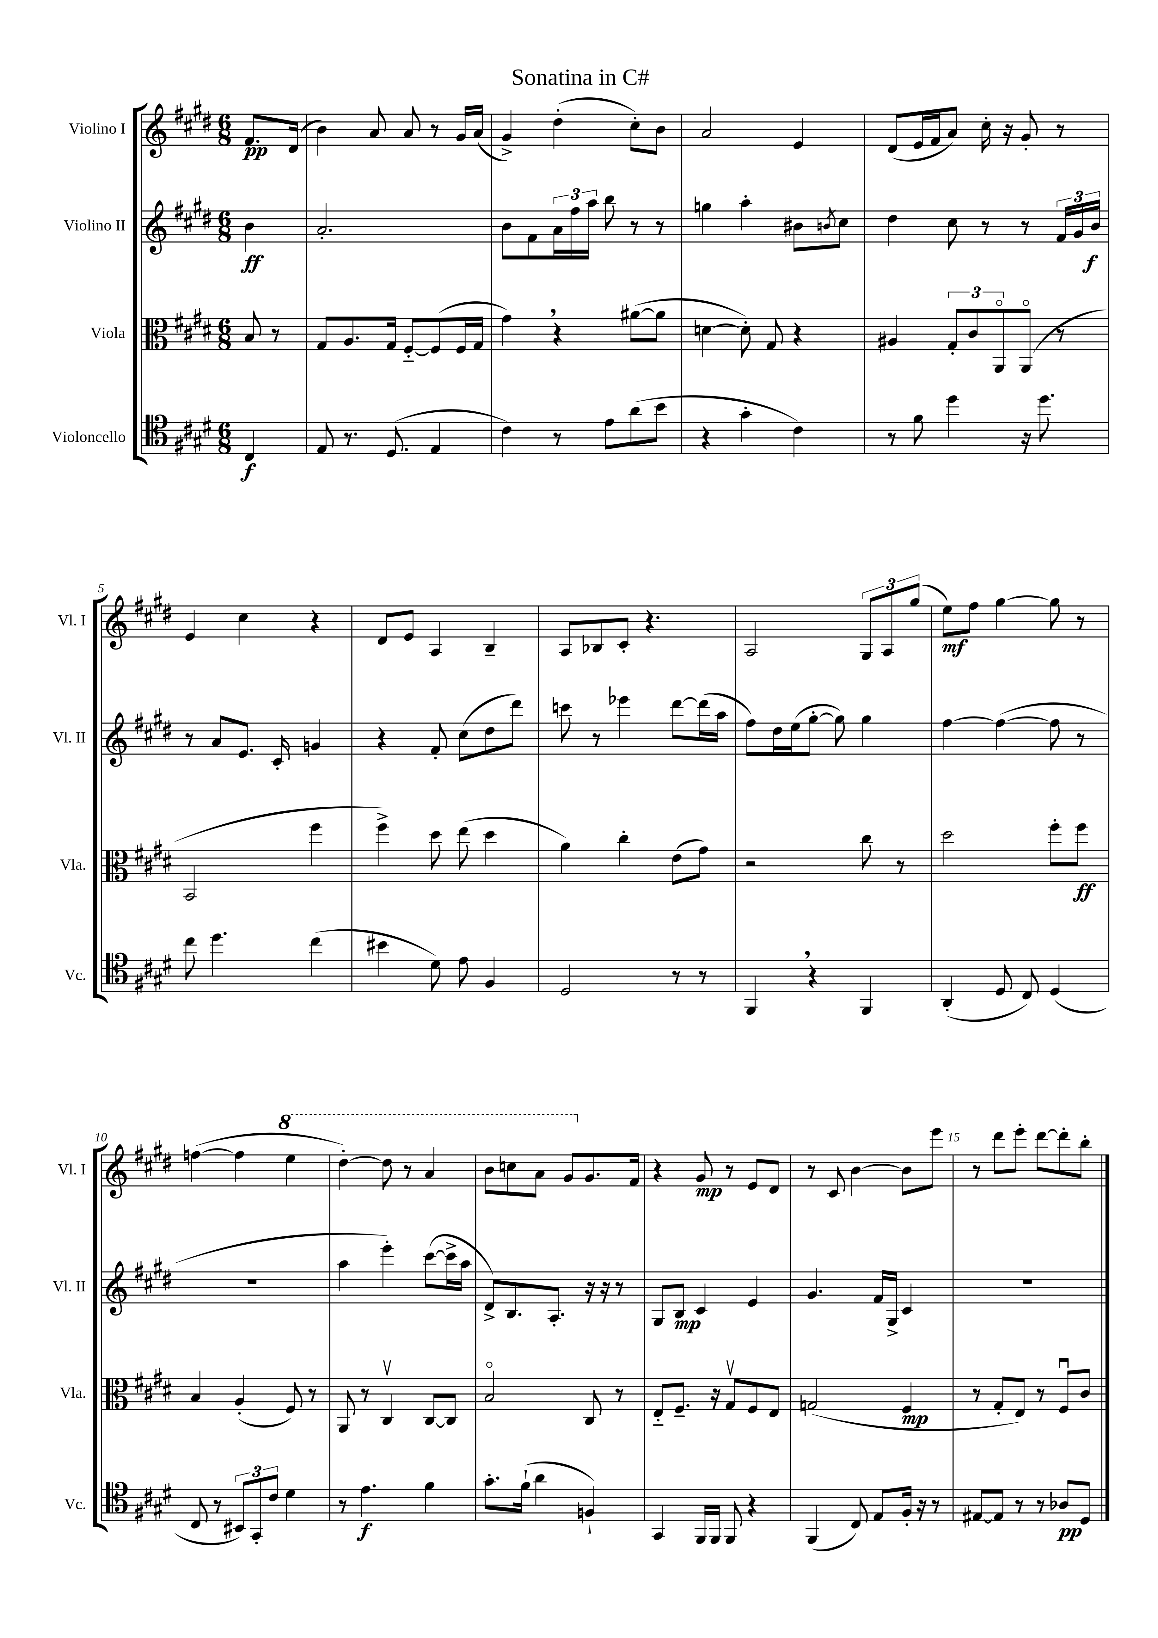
\header { title = "Sonatina in C#" }
<<
\new StaffGroup <<
\new Staff = "s0" \with { instrumentName = "Violino I" shortInstrumentName = "Vl. I" } {
    \clef treble \key e \major \numericTimeSignature \time 6/8 \partial 4
    fis'8.\pp dis'16( |
    b'4) a'8 a'8 r8 gis'16 a'16( |
    gis'4->) dis''4-.( cis''8-.) b'8 |
    a'2 e'4 |
    dis'8( e'16 fis'16 a'8) cis''16-. r16 gis'8-. r8 |
    e'4 cis''4 r4 |
    dis'8 e'8 a4 b4-- |
    a8 bes8 cis'8-. r4. |
    a2 \tuplet 3/2 { gis8 a8 gis''8( } |
    e''8\mf) fis''8 gis''4~ gis''8 r8 |
    f''4~( f''4 \ottava #1 e'''4 |
    dis'''4~-.) dis'''8 r8 a''4 |
    b''8 c'''8 a''8 gis''8 \ottava #0 gis'8. fis'16 |
    r4 gis'8\mp r8 e'8 dis'8 |
    r8 cis'8 b'4~ b'8 e'''8 |
    r8 dis'''8 e'''8-. dis'''8~ dis'''8-. b''8-. \bar "|." |
}
\new Staff = "s1" \with { instrumentName = "Violino II" shortInstrumentName = "Vl. II" } {
    \clef treble \key e \major \numericTimeSignature \time 6/8 \partial 4
    b'4\ff |
    a'2.-. |
    b'8 fis'8 \tuplet 3/2 { a'16 fis''16 a''16 } b''8 r8 r8 |
    g''4 a''4-. bis'8 \acciaccatura { b'8 } cis''8 |
    dis''4 cis''8 r8 r8 \tuplet 3/2 { fis'16 gis'16 b'16\f } |
    r8 a'8 e'8. cis'16-. g'4 |
    r4 fis'8-. cis''8( dis''8 dis'''8) |
    c'''8 r8 ees'''4 dis'''8~ dis'''16( a''16 |
    fis''8) dis''16 e''16( gis''8~-. gis''8) gis''4 |
    fis''4~ fis''4~( fis''8 r8 |
    R2. |
    a''4 e'''4-.) cis'''8~( cis'''16-> a''16 |
    dis'8->) b8. a8.-. r16 r16 r8 |
    gis8 b8\mp cis'4 e'4 |
    gis'4. fis'16 gis16-> cis'4 |
    R2. \bar "|." |
}
\new Staff = "s2" \with { instrumentName = "Viola" shortInstrumentName = "Vla." } {
    \clef alto \key e \major \numericTimeSignature \time 6/8 \partial 4
    b8 r8 |
    gis8 a8. gis16 fis8~-_ fis8( fis16 gis16 |
    gis'4) \breathe r4 ais'8~( ais'8 |
    d'4~ d'8-.) gis8 r4 |
    ais4 \tuplet 3/2 { gis8-. cis'8 a,8\flageolet } a,8\flageolet( r8 |
    b,2 fis''4 |
    fis''4->) dis''8 e''8( dis''4 |
    a'4) cis''4-. e'8( gis'8) |
    r2 cis''8 r8 |
    dis''2 fis''8-. fis''8\ff |
    b4 a4-.( fis8) r8 |
    a,8 r8 cis4\upbow cis8~ cis8 |
    b2\flageolet cis8 r8 |
    e8-_ fis8.-- r16 gis8\upbow fis8 e8 |
    g2( fis4\mp |
    r8 gis8-. e8) r8 fis8\downbow cis'8 \bar "|." |
}
\new Staff = "s3" \with { instrumentName = "Violoncello" shortInstrumentName = "Vc." } {
    \clef tenor \key e \major \numericTimeSignature \time 6/8 \partial 4
    cis4\f |
    e8 r8. dis8.( e4 |
    cis'4) r8 e'8 a'8( b'8 |
    r4 gis'4-. cis'4) |
    r8 fis'8 dis''4 r16 dis''8. |
    cis''8 dis''4. cis''4( |
    bis'4 dis'8) e'8 fis4 |
    dis2 r8 r8 |
    fis,4 \breathe r4 fis,4 |
    a,4-.( dis8 cis8) dis4( |
    cis8 r8 \tuplet 3/2 { bis,8) gis,8-. cis'8 } dis'4 |
    r8 e'4.\f fis'4 |
    gis'8.-. fis'16-!( a'4 f4-!) |
    gis,4 fis,16 fis,16 fis,8 r4 |
    fis,4( cis8) e8 fis16-. r16 r8 |
    eis8~ eis8 r8 r8 aes8\pp dis8 \bar "|." |
}
>>
>>
\layout { \context { \Score \override BarNumber.break-visibility = ##(#f #t #t) barNumberVisibility = #(every-nth-bar-number-visible 5) } }
